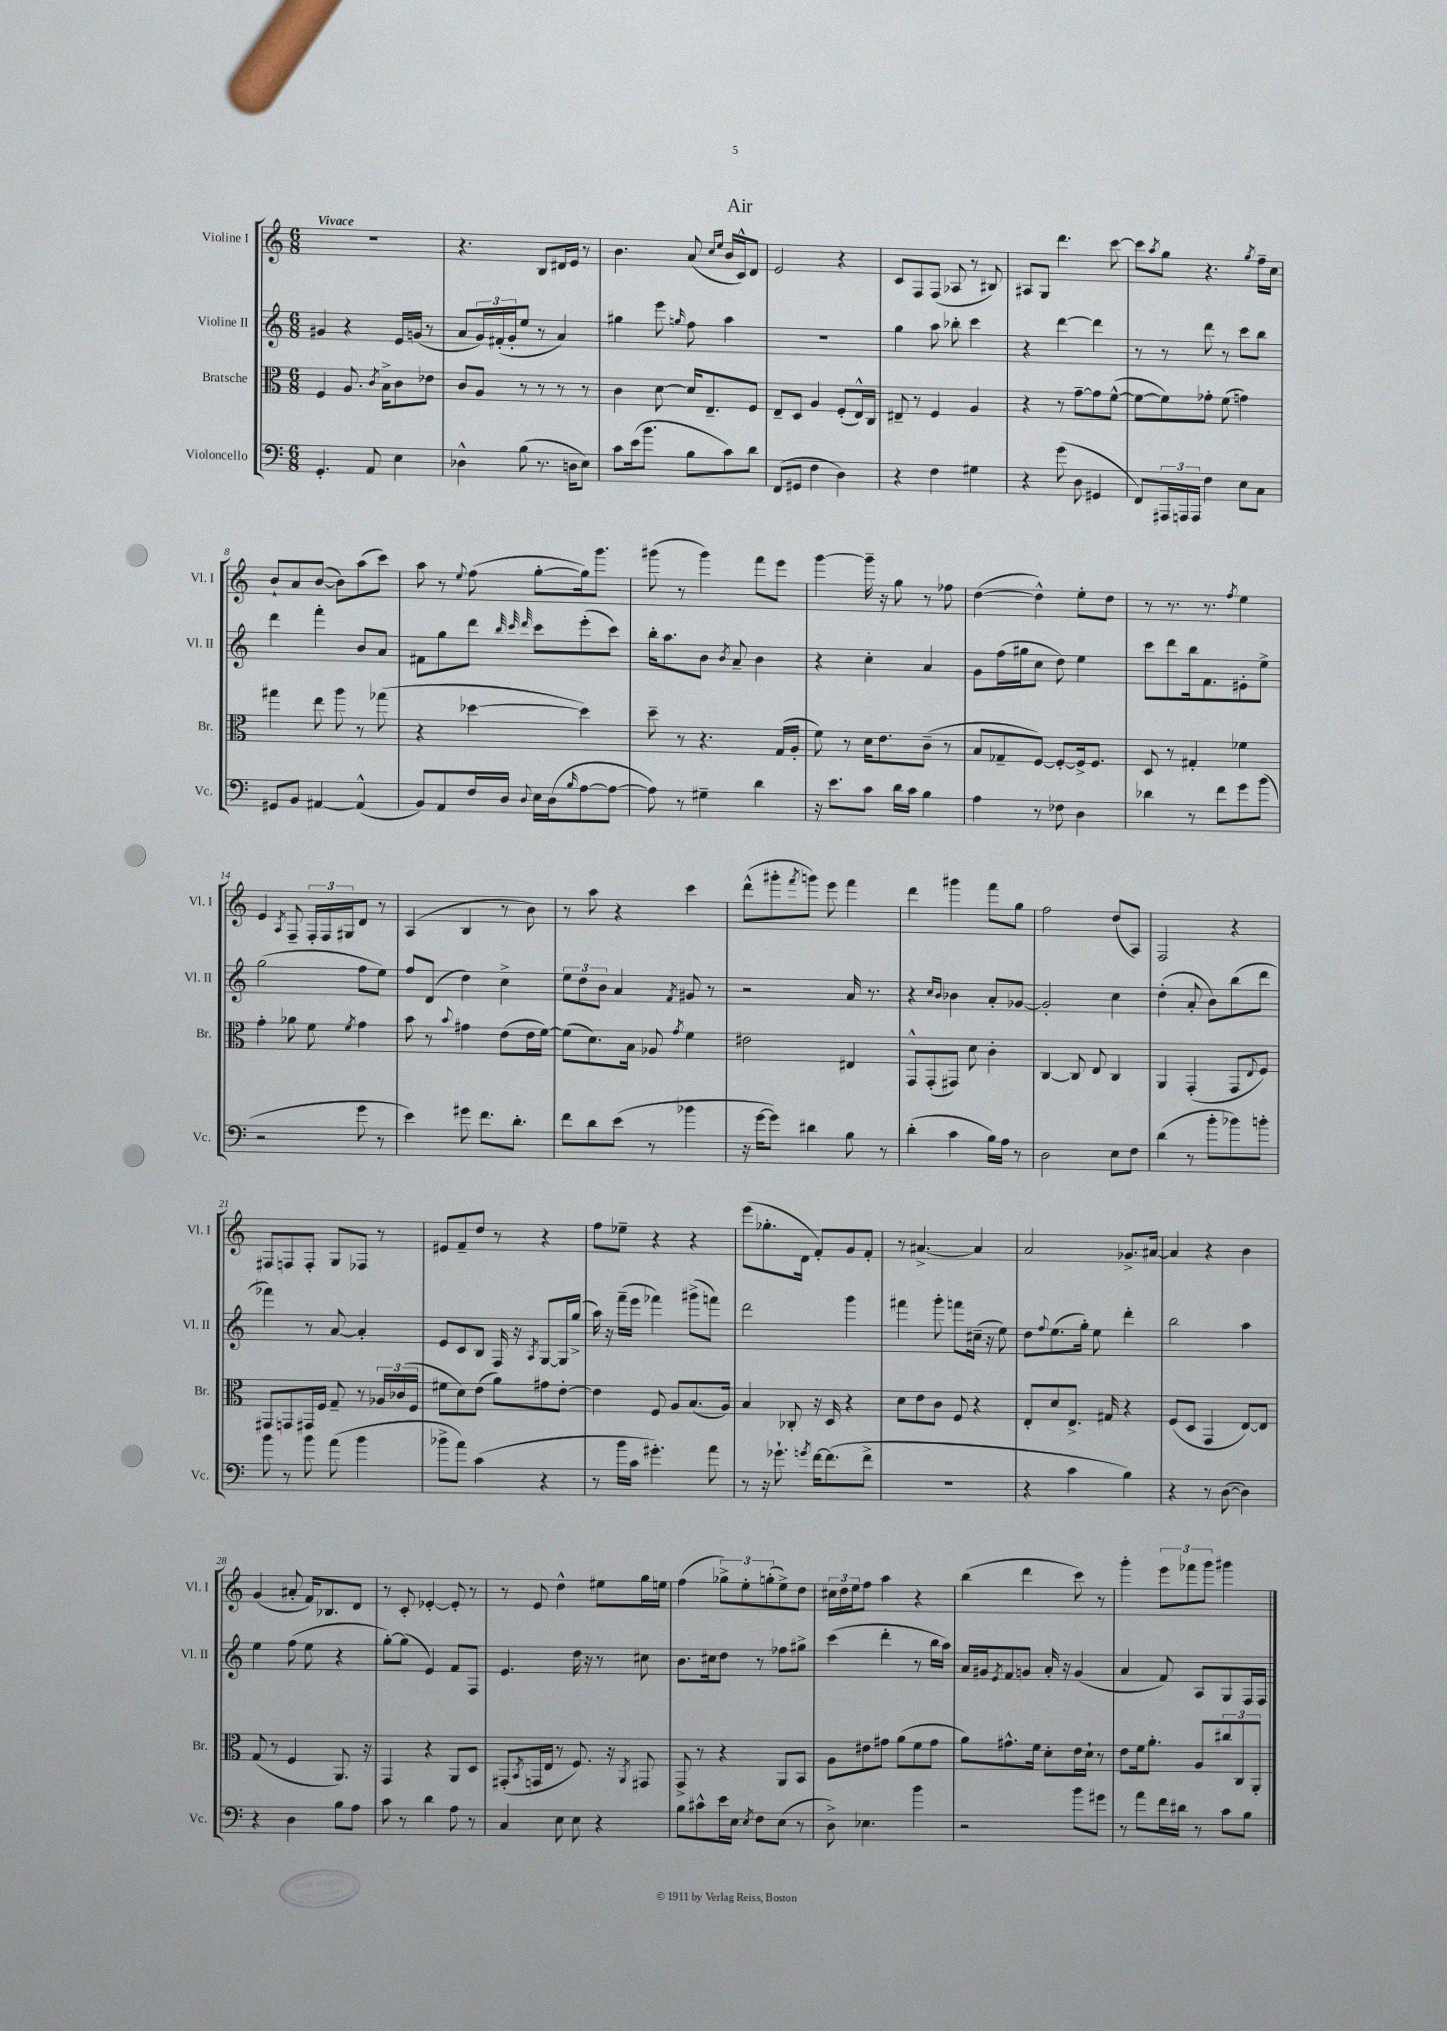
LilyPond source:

\header { title = "Air" }
<<
\new StaffGroup <<
\new Staff = "s0" \with { instrumentName = "Violine I" shortInstrumentName = "Vl. I" } {
    \clef treble \key c \major \numericTimeSignature \time 6/8 \tempo "Vivace"
    r2. |
    r4. b8 dis'16 e'16 r8 |
    b'4. a'8( \grace { c''16 e''16 } b'16 c'16-^) d'8 |
    e'2 r4 |
    c'8 f8 f8( aes8 r8 bis8) |
    ais8 g8 d'''4. c'''8~ |
    c'''8 \acciaccatura { a''8 } g''8 r4. \acciaccatura { g''8 } f''16-- c''16 |
    b'8-! a'8 b'8~( b'8) a''8( c'''8) |
    a''8 r8 \appoggiatura { e''8 } f''8( g''8~-. g''16) g'''8. |
    gis'''8( r8 gis'''4) f'''8 e'''8 |
    g'''4~ g'''16-- r16 g''8 r8 fes''8 |
    d''4~( d''4-^) e''8-. d''8 |
    r8 r8. r8. \acciaccatura { f''8 } e''4 |
    e'4 \acciaccatura { a8 } f8-- \tuplet 3/2 { f16-. f16 gis16 } d'8 r8 |
    a4( b4 r8 b'8) |
    r8 a''8 r4 c'''4 |
    d'''8-^( gis'''8-. \acciaccatura { f'''8 } g'''8) e'''8 f'''4 |
    d'''4 gis'''4 f'''8 g''8 |
    f''2 d''8( a8) |
    f2 r4 |
    fis8 f8 f8-. g8 fes8 r8 |
    eis'8 f'8-- d''8 r8 r4 |
    f''8 ees''8-- r4 r4 |
    e'''8( ges''8.-. d'16 f'8-.) g'8 f'8-. |
    r8 ais'4.~-> ais'4 |
    a'2 ges'8.-> ais'16~ |
    ais'4 r4 b'4 |
    g'4( ais'8-. f'16) bes8. d'8 |
    r8 c'8-. ees'4~-. ees'8-. r8 |
    r8 e'8 d''4-^ eis''8 g''16 e''16 |
    f''4( \tuplet 3/2 { ges''8->) e''8-. g''8-.( } e''8->) d''8 |
    \tuplet 3/2 { cis''16 d''16 e''16 } f''8 a''4 r4 |
    b''4( d'''4 c'''8) r8 |
    g'''4-. \tuplet 3/2 { e'''8 fes'''8 g'''8 } gis'''4 \bar "|." |
}
\new Staff = "s1" \with { instrumentName = "Violine II" shortInstrumentName = "Vl. II" } {
    \clef treble \key c \major \numericTimeSignature \time 6/8
    gis'4 r4 e'16 g'16( r8 |
    a'8 \tuplet 3/2 { g'16) fis'16-.( g'16-. } e''8 r8 a'4) |
    gis''4 e'''8 \grace { g''16 } f''8 a''4 |
    R2. |
    g''4 a''8 bes''8-. c'''4 |
    r4 d'''4~ d'''4 |
    r8 r8 d'''8 r8 c'''8 b''8 |
    d'''4 f'''4-. b'8 a'8 |
    fis'8 g''8 d'''8 \grace { b''32 c'''32 d'''32 } c'''8 e'''8-.( c'''8) |
    b''16-. a''8. b'8 \acciaccatura { b'8 } a'8-- b'4 |
    r4 c''4-. a'4 |
    g'8 f''16( gis''16 c''8 d''8) e''4 |
    c'''8 d'''8 b''16 f'8. eis'8-. e''8-> |
    g''2( f''8 e''8) |
    f''8 d'8( d''4) c''4-> |
    \tuplet 3/2 { e''8 d''8 b'8 } a'4 \acciaccatura { f'8 } gis'8 r8 |
    r2 a'16 r8. |
    r4 \grace { c''16 b'16 } bes'4 a'8-. ges'8~ |
    ges'2-. c''4 |
    d''4-.( a'8-. b'8) b''8( d'''8 |
    fes'''4) r8 a'8~ a'4-. |
    e'8 c'8 b8 f16 r16 \acciaccatura { a8 } g8~ g16 g''16->( |
    a''16) r16 f'''16--( e'''16 fes'''4) gis'''8->( f'''8) |
    d'''2 g'''4 |
    fis'''4 g'''8-. f'''8 cis''16--( r16 e''8) |
    d''8 \appoggiatura { f''8 } e''8.( g''16-.) e''8 d'''4-. |
    b''2 a''4 |
    e''4 f''8( e''8 r4 |
    g''8~-.) g''8( e'4) f'8 f8 |
    e'4. d''16 r16 r8 cis''8 |
    b'8. cis''16 d''8 r8 fes''8 gis''8-> |
    c'''4( d'''4-. r8 b''16 a''16) |
    a'16 gis'16 \acciaccatura { e'8 } f'8 g'8 a'16-. r16 g'4( |
    a'4 f'8) a8 g8 f16 f16 \bar "|." |
}
\new Staff = "s2" \with { instrumentName = "Bratsche" shortInstrumentName = "Br." } {
    \clef alto \key c \major \numericTimeSignature \time 6/8
    f4 a8. \acciaccatura { c'8 } b16-> c'8 ees'8 |
    c'8 a8 r8 r8 r8 r8 |
    c'4 d'8~ d'16 e8.-- f8 |
    e8-- d8 a4 f8-.( e16-^) c16 |
    eis8-- r8 f4 a4 |
    r4 r8 g'8~-- g'8 f'8~-^( |
    f'8~ f'8) ges'8-. f'8( g'4) |
    gis''4 e''8 a''8 r8 ges''8( |
    r4 des''4~ des''4) |
    d''8-- r8 r4. g16( a16-. |
    f'8) r8 d'16 e'8. c'8--( r8 |
    b8 ges8-- f8~) f8~-. f16-> f8. |
    d8 r8 gis4-. fes'4 |
    g'4-. aes'8 f'8 \acciaccatura { f'8 } g'4 |
    b'8 r8 \appoggiatura { b'8 } gis'4 e'8( e'16 f'16~) |
    f'8( d'8.) b16 aes8 \acciaccatura { g'8 } f'4 |
    eis'2 eis4 |
    g,8-^ g,8-.( gis,8) d'8 c'4-. |
    c4~ c8 e8 c4 |
    a,4 g,4-.( g,8 \appoggiatura { e8 } f8) |
    gis,8 g,8 gis,16 f16 g8-- r8 \tuplet 3/2 { aes16 ces'16( f16 } |
    fis'8 d'8) e'8( a'8) gis'8 e'8~-. |
    e'4 f8 a8 b8.( a16) |
    b4 ces8-. r16 d16 r4 |
    d'8 e'8 c'8 f8 r4 |
    e8-. d'8 e8.-> gis16 r4 |
    f8( d8 g,4 e8~) e8 |
    g8( r8 f4 a,8.) r16 |
    g,4 r4 a,8 d8 |
    gis,8-.( \acciaccatura { b,8 } g,16 e16 r8 f8.) r16 \acciaccatura { a,8 } gis,8 |
    g,8-> r8 r4 a,8 b,8 |
    a8 eis'8 gis'8 a'8( f'8 gis'8 |
    a'8) gis'8.-^ f'16 d'8-. e'16 d'16-! r8 |
    e'8 f'16 a'8.-. a8 \tuplet 3/2 { cis''8 c8 a,8-. } \bar "|." |
}
\new Staff = "s3" \with { instrumentName = "Violoncello" shortInstrumentName = "Vc." } {
    \clef bass \key c \major \numericTimeSignature \time 6/8
    g,4.-. a,8 e4 |
    des4-^ b8( r8. d16 e8) |
    c'8 e'16( b'8. b8 c'8) d'8 |
    f,8( gis,8 f4 d4) |
    r4 f4 gis4 |
    r4 g'8( d8 gis,4 |
    f,8) \tuplet 3/2 { ais,,16 a,,16 a,,16 } f4 e8 c8 |
    gis,8 b,8 ais,4~ ais,4-^( |
    b,8) a,8 f16 d16 \appoggiatura { d8 } e16 d16( \grace { b16 } a8~ a8~ |
    a8) r8 gis4-- d'4 |
    r16 e'8. c'8 d'16 c'16 b4 |
    a4 r8 fes8 d4 |
    des'4 r8 f'8 g'8 b'8( |
    r2 g'8 r8 |
    e'4) gis'8 f'8. d'8.-. |
    f'8 d'8 e'8( r8 bes'4 |
    r16 g'16~ g'8) dis'4 b8 r8 |
    d'4-.( c'4 b16) a16 r8 |
    d2 e8 f8 |
    d'4( r8 b'8-. bes'8) b'8-. |
    b'8 r8 b'8 a'8( b'4 |
    bes'8-> a'8) c'4( r4 |
    r8 b'16 c'16 gis'4.-.) a'8 |
    r8 r16 ges'8.-! \acciaccatura { g'8 } f'16~ f'8.( f'8-> |
    R2. |
    r4 c'4 b4) |
    r4 r8 d8~( d4) |
    r4 d4 b8 a8 |
    c'8 r8 d'4 a8 r8 |
    c4 e8 e8 r4 |
    b8 cis'8-^ e'16 e16 \acciaccatura { e8 } f8 e8( r8 |
    d8->) ees4. b'4 |
    r2 b'8 gis'8 |
    r8 a'8 f'16 dis'16 r8 c'8 b8 \bar "|." |
}
>>
>>
